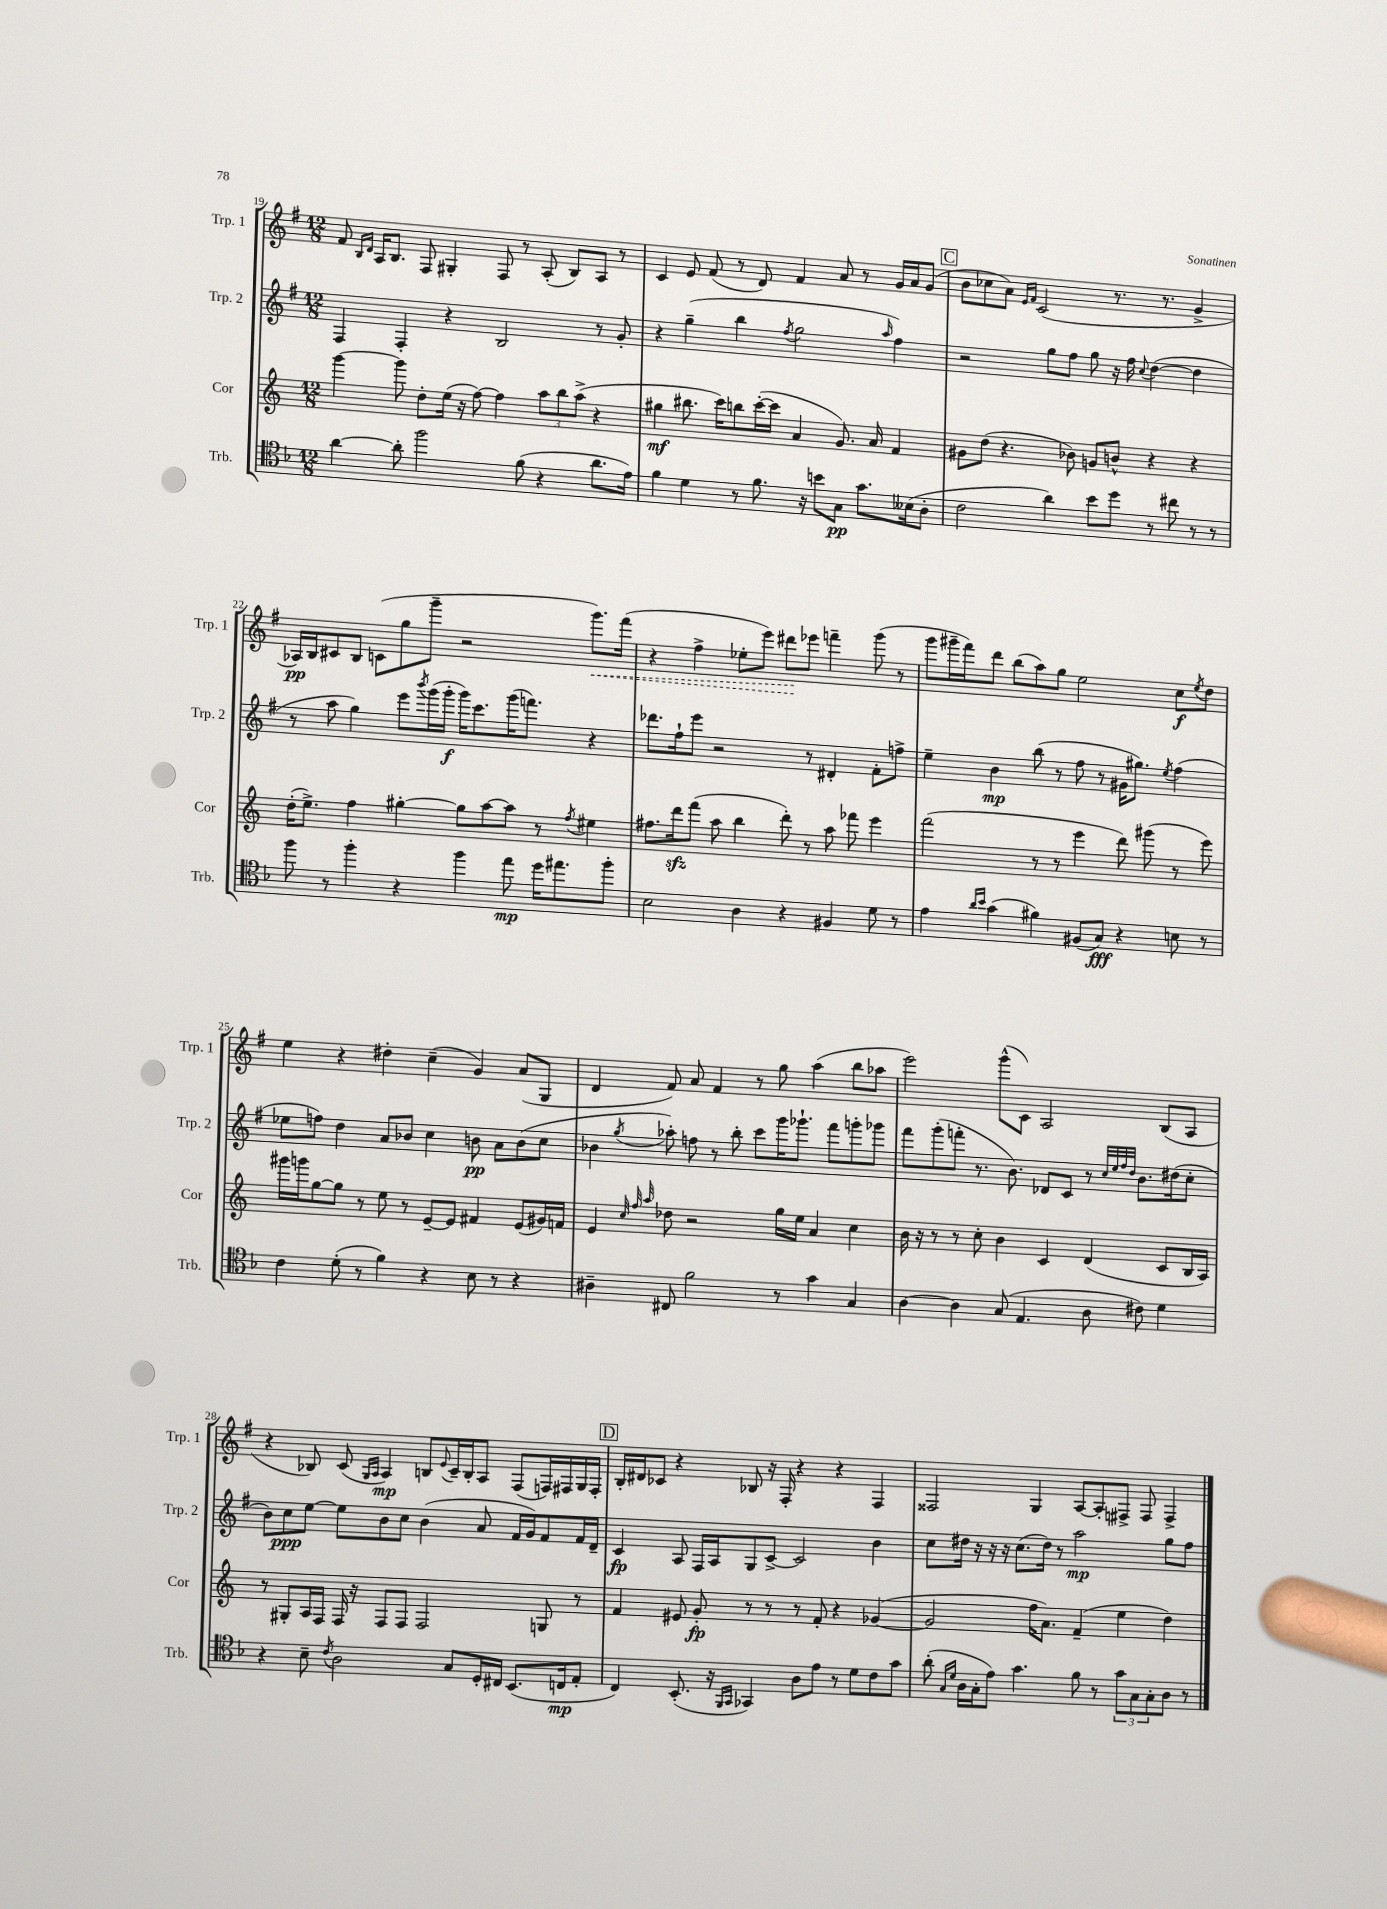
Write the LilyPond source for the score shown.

<<
\new StaffGroup <<
\new Staff = "s0" \with { instrumentName = "Trp. 1" shortInstrumentName = "Trp. 1" } {
    \clef treble \key g \major \numericTimeSignature \time 12/8
    fis'8 \grace { b16 d'16 } a16 b8. fis8 gis4-. fis8 r8 a8-.( b8) a8 r8 |
    c'4 e'8 fis'8( r8 d'8) fis'4 a'8 r8 g'16 a'16 g'8( |
    \mark \markup { \box "C" } b'8 ces''8 a'8) \grace { e'16 fis'16 } c'2( r8. r8. g'4-> |
    aes16\pp) b16 cis'8 b8 c'8( g''8 g'''8-- r2 \once \override Hairpin.style = #'dashed-line g'''8.\<) fis'''16( |
    r4 fis''4-> ees''8-. e'''8) dis'''8\! ees'''8 f'''4-- g'''8( r8 |
    g'''8 gis'''16-- fis'''16) d'''8 b''8( a''8) g''8 e''2 c''8\f \acciaccatura { e''8 } d''8 |
    e''4 r4 dis''4-. c''4--( g'4) a'8( g8 |
    d'4 fis'8) a'8 fis'4 r8 g''8 a''4( b''8 aes''8 |
    e'''2) g'''8-^( c'8) a2 b8( a8 |
    r4 bes8) c'8( \grace { g16 a16 } a4\mp) b8 \appoggiatura { e'8 } c'16-- b16-. a8 fis8( f16) fis16 g16 fis16-. |
    \mark \markup { \box "D" } b16-. dis'16 ces'8 r4 bes8 r16 fis16-. r4 r4 fis4 |
    fisis2 g4 a8~ a8-. fis8-> fis8 fis4-> \bar "|." |
}
\new Staff = "s1" \with { instrumentName = "Trp. 2" shortInstrumentName = "Trp. 2" } {
    \clef treble \key g \major \numericTimeSignature \time 12/8
    fis4 fis4-. r4 b2 r8 g'8-. |
    r4 g''4--( b''4 \acciaccatura { fis''8 } g''2 \grace { a''16 } fis''4) |
    \mark \markup { \box "C" } r2 g''8 fis''8 g''8 r16 fis''16 \appoggiatura { c''8 } d''4~( d''4 |
    r8 a''8 g''4) e'''8 \acciaccatura { b'''8 } g'''16( g'''16-.\f g'''16) c'''8. g'''16( f'''8.) r4 |
    des'''8. fis''16-! e'''8 r2 r8 dis'4-. fis'8-. f''8-> |
    e''4-- b'4\mp b''8( r8 fis''8 r8 gis'16 gis''8.) \acciaccatura { e''8 } fis''4( |
    ees''8 f''8) d''4 a'8 bes'8 c''4 b'8\pp a'8 b'8( c''8 |
    bes'4 \acciaccatura { g''8 } aes''8-.) f''8 r8 b''8-. c'''8 g'''16 ges'''8.-! fis'''8 g'''8-. ges'''8 |
    fis'''8 g'''8-.( f'''8-. r8. b'8.) des'8 c'8 r8 \grace { c''32 e''32 fis''32 d''32 } b'8. dis''16( c''8-. |
    b'8) c''8\ppp e''8~ e''8 b'8 c''8 b'4( a'8 fis'16 g'16) fis'8 fis'16 d'16-- |
    \mark \markup { \box "D" } c'4\fp a8 fis16 a16 g8 c'8~-> c'2 b'4 |
    c''8 dis''16 r16 r16 r16 c''8.( dis''16) r8 a''2\mp g''8 fis''8 \bar "|." |
}
\new Staff = "s2" \with { instrumentName = "Cor" shortInstrumentName = "Cor" } {
    \clef treble \key c \major \numericTimeSignature \time 12/8
    g'''4~ g'''8 d''8-. e''16( r16 f''8~) f''4 \tuplet 3/2 { a''8 b''8 a''8->( } r4 |
    gis''4\mf bis''8. c'''16) b''8 c'''16~-.( c'''16 a'4 g'8.) a'16 f'4 |
    \mark \markup { \box "C" } gis'8 d''8( r4. bes'8) g'8 b'8-^ r4 r4 |
    d''16-.( e''8.->) f''4 gis''4~-. gis''8 a''8~ a''8 r8 \acciaccatura { f''8 } eis''4 |
    fis''8. d'''16\sfz f'''8( a''8 b''4 d'''8-.) r8 a''8 fes'''8 e'''4 |
    f'''2( r8 r8 e'''4 d'''8) gis'''8( r8 e'''8) |
    gis'''16 g'''16 g''8~ g''8 r8 e''8 r8 e'8~-- e'8 fis'4 e'8( gis'16) f'16 |
    e'4 \grace { c''32 f''32 a''32 } des''8 r2 g''16 e''16 a'4 c''4 |
    b'16 r16 r8 r8 c''8-. b'4 c'4 d'4( c'8 b16 a16) |
    r8 gis8-. a16 f16 f16 r16 f8 f8 f2 g8 r8 |
    \mark \markup { \box "D" } f'4 eis'8 g'8-.\fp r8 r8 r8 f'8-. r4 ges'4~( |
    ges'2 f''16 a'8.) f'4--( e''4 d''4) \bar "|." |
}
\new Staff = "s3" \with { instrumentName = "Trb." shortInstrumentName = "Trb." } {
    \clef tenor \key f \major \numericTimeSignature \time 12/8
    a'4~ a'8-. f''2 f'8( r4 a'8. e'16) |
    f'4 d'4 r8 f'8. r16 b'8 g8\pp g'8. beses16( a8-. |
    \mark \markup { \box "C" } c'2 a'4) bes'8 d''8 r8 cis''8 r8 r8 |
    f''8 r8 f''4-. r4 f''4 e''8\mp d''16 eis''8. f''8-. |
    bes2 a4 r4 fis4 d'8 r8 |
    e'4 \grace { a'16 bes'16 } g'4( fis'4) fis8( g8\fff) r4 b8 r8 |
    c'4 d'8-.( r8 f'4) r4 bes8 r8 r4 |
    ais4-- cis8 f'2 r8 g'4 g4 |
    a4~ a4 g8( e4. a8 cis'8) d'4 |
    r4 bes8-- \acciaccatura { c'8 } a2 g8 d16-. cis16 bes,8.( c16\mp e8-. |
    \mark \markup { \box "D" } c4) bes,8.-.( r16 \grace { f,16 g,16 } ges,4) a8 e'8 r8 d'8 c'8 g'8 |
    a'8-.( \grace { g16 d'16 } a16 g16-. e'8) g'4. f'8 r8 \tuplet 3/2 { g'8 g8 g8-. } a8 r8 \bar "|." |
}
>>
>>
\layout { \context { \Score currentBarNumber = #19 } }
